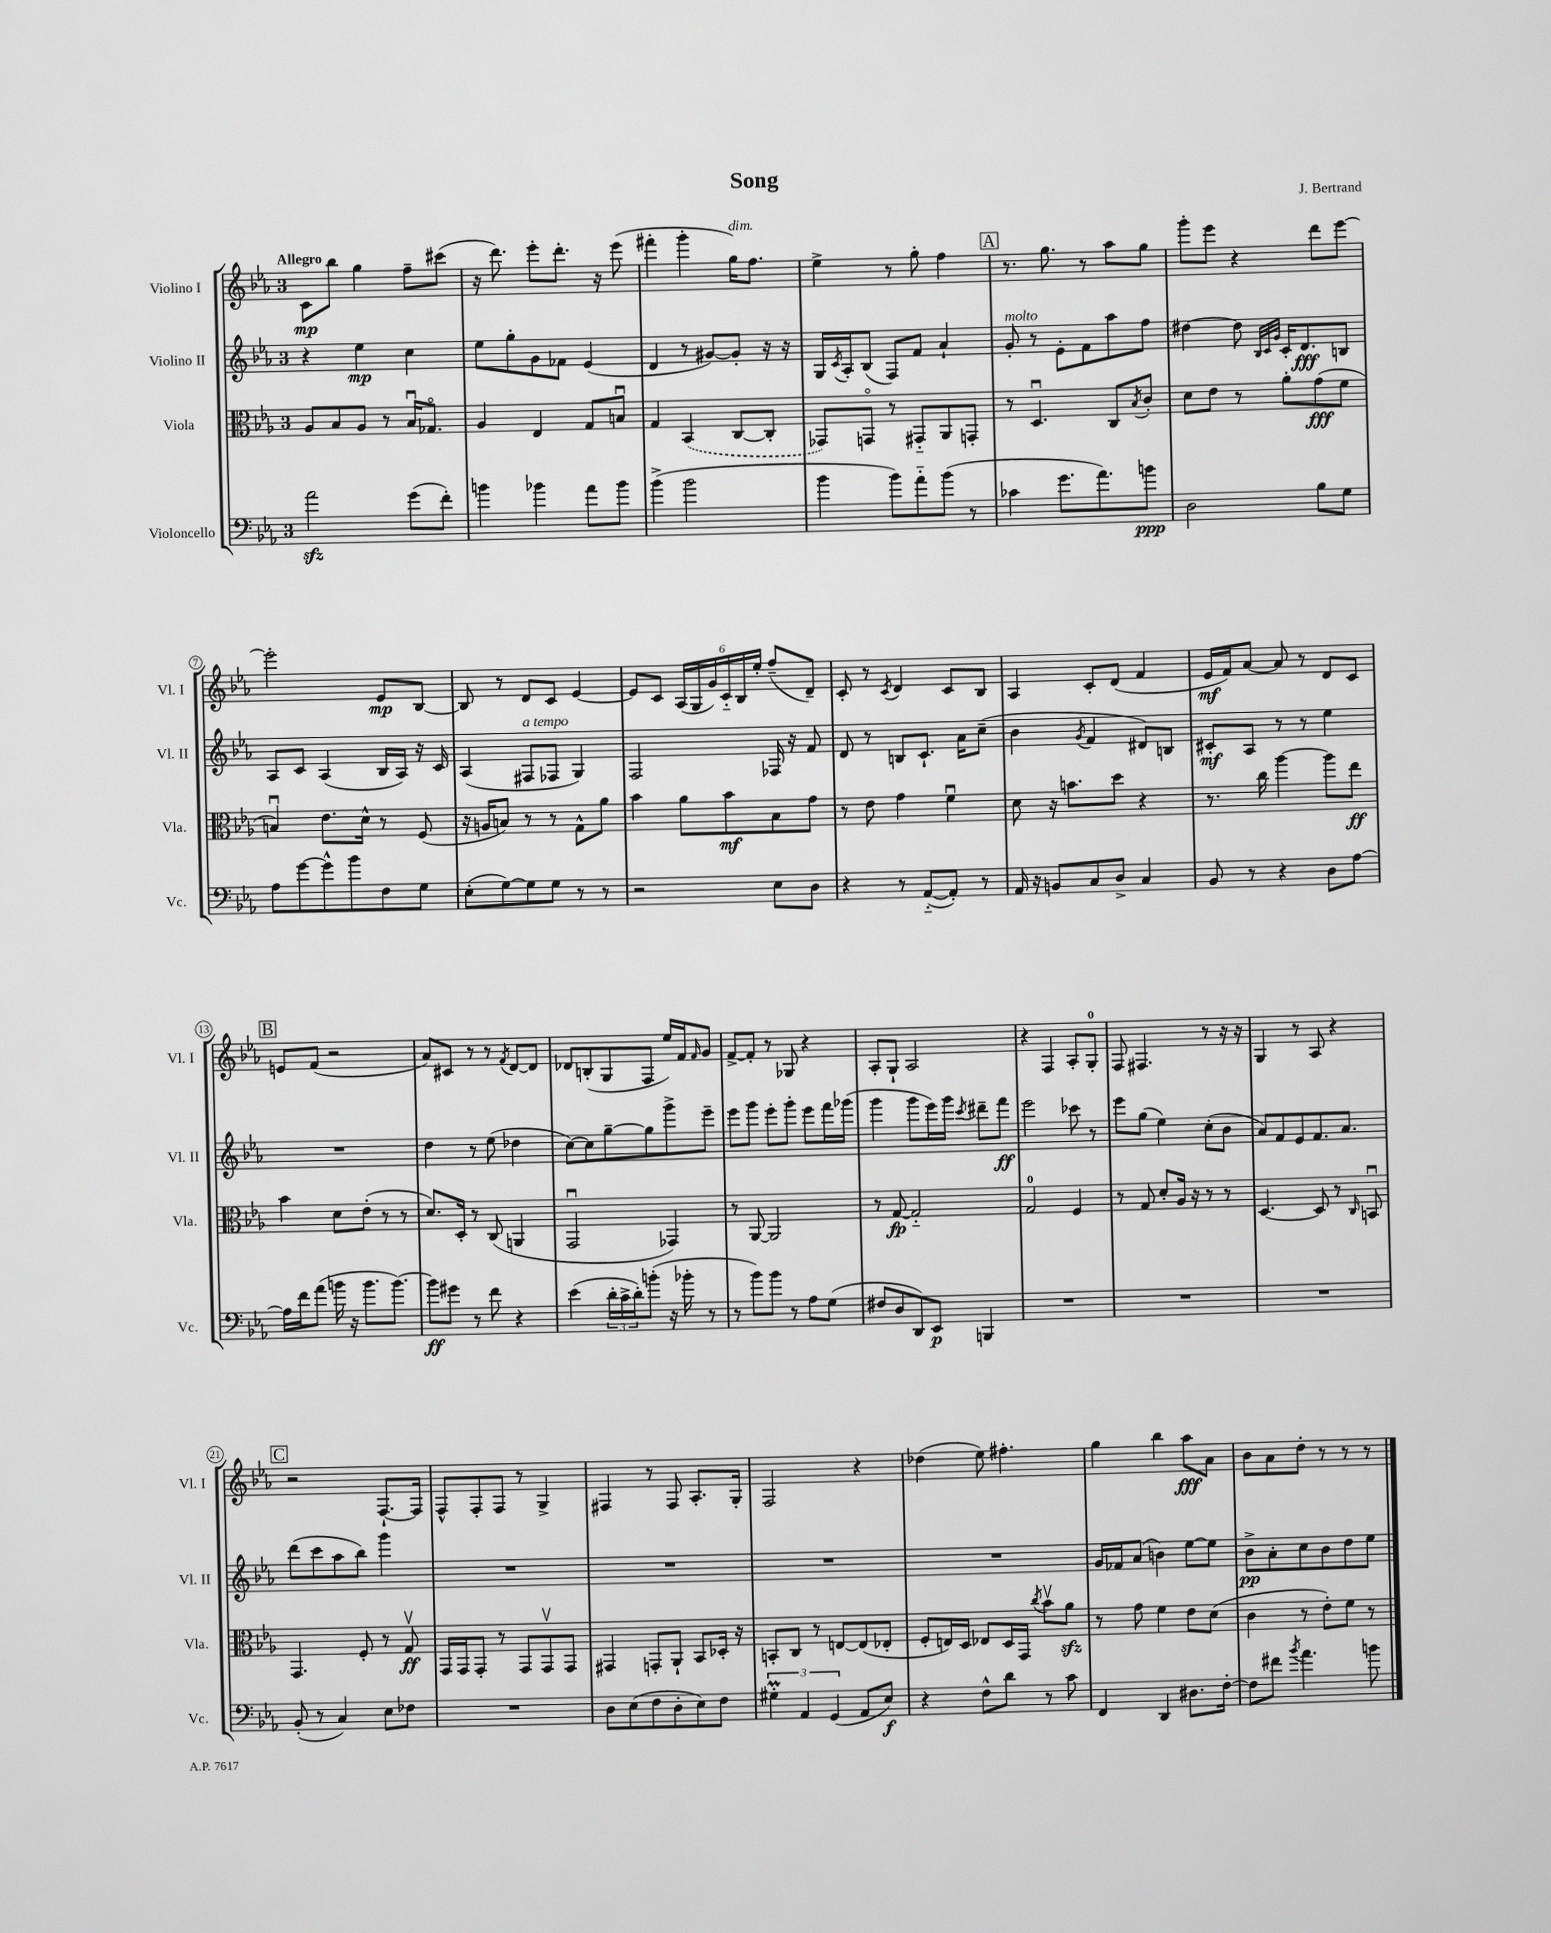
\header { title = "Song" composer = "J. Bertrand" }
<<
\new StaffGroup <<
\new Staff = "s0" \with { instrumentName = "Violino I" shortInstrumentName = "Vl. I" } {
    \clef treble \key ees \major \once \override Staff.TimeSignature.style = #'single-digit \time 3/4 \tempo "Allegro"
    c'8\mp bes''8 g''4 f''8-- cis'''8( |
    r16 d'''8.) ees'''8-. d'''8.-. r16 ees'''8( |
    fis'''4-. g'''4-. g''16^\markup { \italic "dim." }) f''8. |
    ees''4-> r8 g''8-. f''4 |
    \mark \markup { \box "A" } r8. g''8. r8 aes''8 g''8 |
    g'''8-. ees'''8 r4 d'''8 ees'''8~ |
    ees'''2-. ees'8\mp bes8~ |
    bes8 r8 d'8 c'8 ees'4~ |
    ees'8 c'8 \tuplet 6/4 { aes16( g16 g'16) c'16-_ bes16 ees''16-. } f''8--( d'8--) |
    c'8-. r8 \acciaccatura { c'8 } d'4 c'8 bes8 |
    aes4 c'8-. d'8( f'4 |
    ees'16\mf f'16) aes'8~ aes'8 r8 d'8 c'8 |
    \mark \markup { \box "B" } e'8 f'8( r2 |
    aes'8) cis'8 r8 r8 \acciaccatura { f'8 } d'8~ d'8 |
    des'8 b8-.( g8 f8 ees''16) f'16 \grace { f'16 } g'8 |
    f'8~-> f'8-. r8 ges8 r4 |
    aes8-. g8-! aes2 |
    r4 f4 aes8-. g8-0-. |
    f8 fis4. r8 r16 r16 |
    g4 r8 aes8 r4 |
    \mark \markup { \box "C" } r2 f8.~-! f16 |
    f8-^ f8-. f8 r8 g4-> |
    fis4 r8 fis8 aes8.-. g16-. |
    f2 r4 |
    des''4( ees''8) fis''4.-. |
    g''4 bes''4 aes''8\fff aes'8 |
    bes'8 aes'8 d''8-. r8 r8 r8 \bar "|." |
}
\new Staff = "s1" \with { instrumentName = "Violino II" shortInstrumentName = "Vl. II" } {
    \clef treble \key ees \major \once \override Staff.TimeSignature.style = #'single-digit \time 3/4
    r4 ees''4\mp c''4 |
    ees''8 g''8-. g'8 fes'8 ees'4( |
    d'4 r8 gis'8~) gis'8-. r16 r16 |
    g16 \acciaccatura { c'8 } aes16-. bes8( f8) f'8 aes'4-! |
    \mark \markup { \box "A" } g'8-.^\markup { \italic "molto" } r8 ees'8-. f'8 aes''8 f''8 |
    dis''4~ dis''8 \grace { bes32 c'32 g'32 } c'16-. d'8.\fff b8 |
    aes8 c'8 aes4( bes16 aes16) r16 c'16 |
    aes4( fis8^\markup { \italic "a tempo" } fes8 g4) |
    f2 fes16 r16 f'8 |
    d'8 r8 b8 c'8.-! aes'16 c''8--( |
    bes'4 \acciaccatura { g'8 } f'4 dis'8) b8 |
    cis'8-.\mf aes8 r8 r8 ees''4 |
    \mark \markup { \box "B" } R2. |
    d''4 r8 ees''8( des''4 |
    c''8~) c''8 g''8~-- g''8 g'''8-> ees'''8-- |
    ees'''8 g'''8 ees'''8-. g'''8-. ees'''8 f'''16 ges'''16( |
    g'''4 g'''8 ees'''16) g'''16 \acciaccatura { c'''8 } dis'''8-- f'''8\ff |
    ees'''2 ces'''8 r8 |
    ees'''8 g''8( ees''4) c''8-.( bes'8 |
    aes'8) f'8 ees'8 f'8. aes'8. |
    \mark \markup { \box "C" } d'''8( c'''8 aes''8 bes''8) g'''4 |
    R2. |
    R2. |
    R2. |
    R2. |
    g'16 fes'16 aes'8( b'4) ees''8~ ees''8 |
    bes'8->\pp aes'8-. c''8 bes'8 d''8 ees''8 \bar "|." |
}
\new Staff = "s2" \with { instrumentName = "Viola" shortInstrumentName = "Vla." } {
    \clef alto \key ees \major \once \override Staff.TimeSignature.style = #'single-digit \time 3/4
    aes8 bes8 aes8 r8 bes16\downbow ges8.\flageolet |
    aes4 ees4 g8 b8\downbow |
    g4 \once \slurDashed bes,4( c8~ c8-. |
    ges,8) g,8\flageolet r8 gis,8-_ aes,8 g,8-. |
    \mark \markup { \box "A" } r8 d4.\downbow c8 \acciaccatura { bes8 } c'8-. |
    d'8 ees'8 r8 aes'8-. g'8\fff( f'8 |
    b4\downbow) ees'8. d'16-^ r8 f8( |
    r16 a16 b8) r8 r8 g8-^ aes'8 |
    bes'4 aes'8 bes'8\mf bes8 g'8 |
    r8 ees'8 g'4 f'4\downbow |
    d'8 r16 b'8. d''8 r4 |
    r8. c''16 aes''4~ aes''8 ees''8\ff |
    \mark \markup { \box "B" } bes'4 d'8 ees'8-.( r8 r8 |
    d'8.) d16-. r8 c8( a,4 |
    g,2\downbow ges,4) |
    r8 aes,8~ aes,2 |
    r8 g8~\fp g2-_ |
    g2-0 f4 |
    r8 g8 d'8-. aes16 r16 r8 r8 |
    d4.~ d8 r8 \grace { c16 } b,8\downbow |
    \mark \markup { \box "C" } g,4. f8-. r8 g8\upbow\ff |
    g,16 g,16 g,8-. r8 g,8 g,8\upbow g,8 |
    gis,4 g,8-. aes,8-! bes,8 des16-. r16 |
    b,8-. c8 r8 e8~ e8( ees8-. |
    f8-. e16) d16 ees8 d16 g,16 \acciaccatura { c''8 } bes'8\upbow aes'8\sfz |
    r8 g'8 f'4 ees'8 d'8( |
    c'4 r8 ees'8-.) f'8 r8 \bar "|." |
}
\new Staff = "s3" \with { instrumentName = "Violoncello" shortInstrumentName = "Vc." } {
    \clef bass \key ees \major \once \override Staff.TimeSignature.style = #'single-digit \time 3/4
    aes'2\sfz g'8( f'8-.) |
    b'4 bes'4 aes'8 bes'8 |
    bes'4->( bes'2 |
    bes'4 bes'8) aes'8-_ bes'8( r8 |
    \mark \markup { \box "A" } ces'4 g'8. aes'8.) b'8\ppp |
    d2 bes8 g8 |
    aes8 g'8~ g'8-^ bes'8 f8 g8 |
    ees8-.( g8~) g8 g8 r8 r8 |
    r2 ees8 d8 |
    r4 r8 aes,8~-_( aes,8-.) r8 |
    aes,16 r16 b,8 c8 d8-> c4 |
    bes,8 r8 r4 d8 aes8~ |
    \mark \markup { \box "B" } aes16 f'16 aes'8( b'16 r16 b'8. b'8.~) |
    b'8\ff gis'8 r8 f'8 r4 |
    ees'4( \tuplet 3/2 { d'16-. c'16-> d'16-.) } b'8-.( r16 bes'16-. r8 |
    r8 bes'8) bes'8 r8 aes8 g8( |
    fis8 d8 d,8) ees,8\p b,,4 |
    R2. |
    R2. |
    R2. |
    \mark \markup { \box "C" } bes,8-.( r8 c4) ees8 fes8 |
    R2. |
    d8 ees8( f8 d8-. ees8) f8 |
    \tuplet 3/2 { gis4-.\prall aes,4 g,4( } aes,8 ees8\f) |
    r4 f8-^ d'8 r8 c'8 |
    f,4 d,4 dis8. f16~-. |
    f8 fis'8 \acciaccatura { bes'8 } aes'4. b'8 \bar "|." |
}
>>
>>
\layout { \context { \Score \override BarNumber.stencil = #(make-stencil-circler 0.1 0.3 ly:text-interface::print) } }
